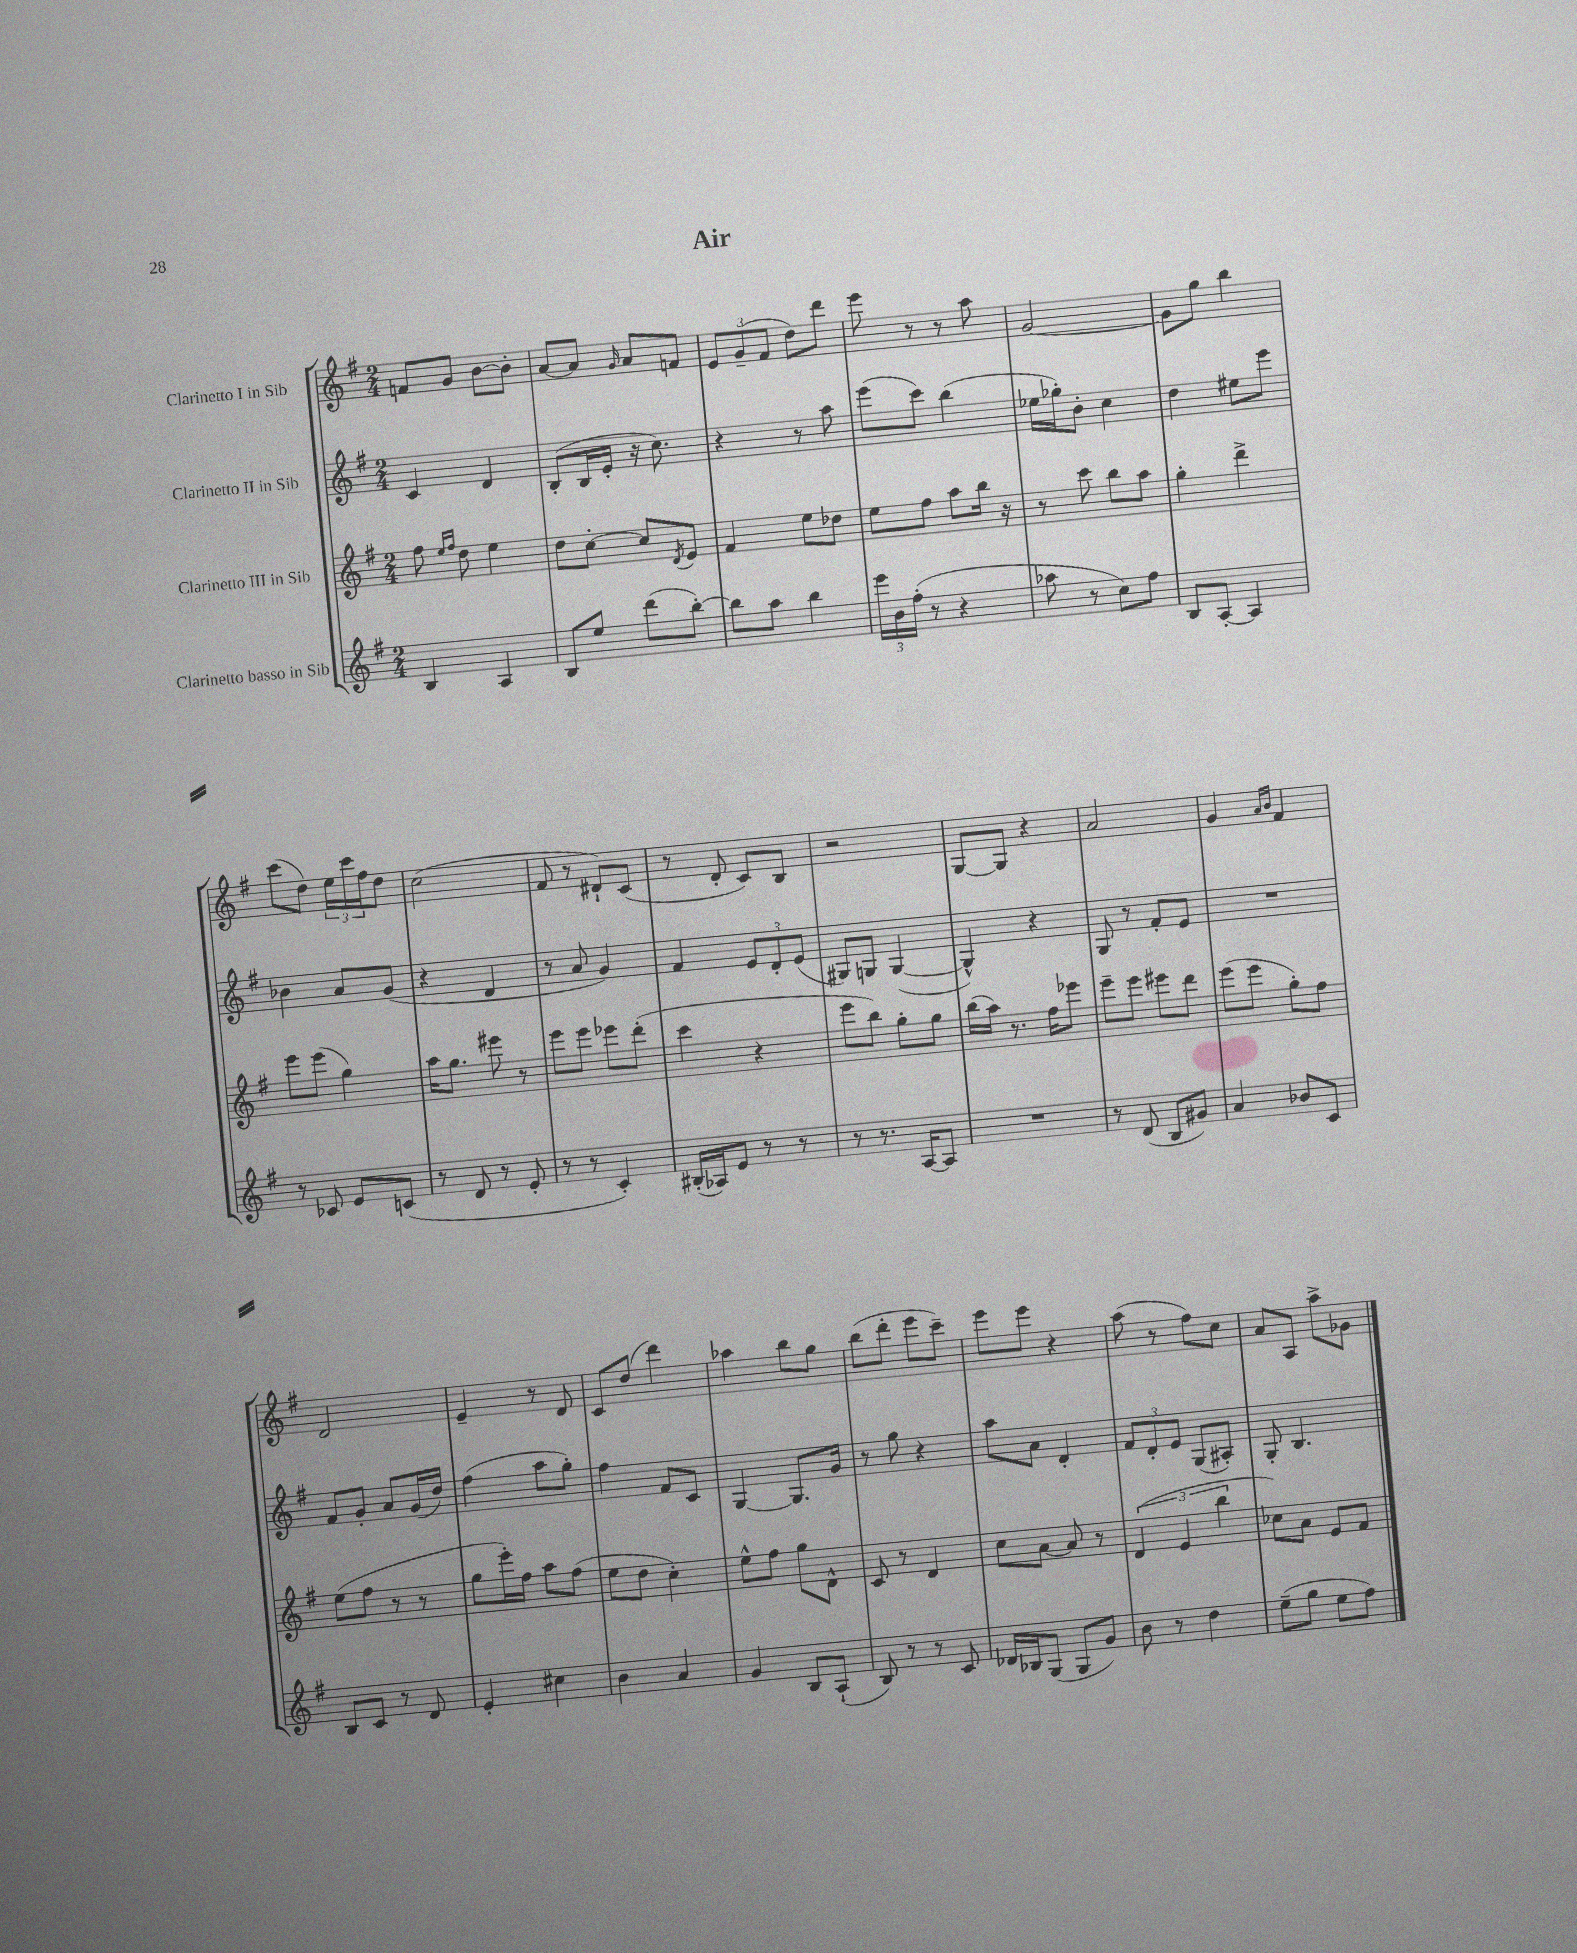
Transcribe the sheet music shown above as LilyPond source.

\header { title = "Air" }
<<
\new StaffGroup <<
\new Staff = "s0" \with { instrumentName = "Clarinetto I in Sib" } {
    \clef treble \key g \major \numericTimeSignature \time 2/4
    f'8 g'8 b'8~ b'8-. |
    a'8~ a'8 \grace { g'16 } a'8 f'8 |
    \tuplet 3/2 { e'8 g'8--( fis'8 } d''8) d'''8 |
    e'''8 r8 r8 a''8 |
    g'2~ |
    g'8 g''8 b''4 |
    c'''8( d''8) \tuplet 3/2 { e''16 c'''16 fis''16 } d''8 |
    c''2( |
    fis'8 r8 dis'8-!) c'8( |
    r8 d'8-. c'8) b8 |
    r2 |
    g8~ g8 r4 |
    a'2 |
    g'4 \grace { a'16 b'16 } fis'4 |
    d'2 |
    e'4-- r8 d'8 |
    c'8 d''8( d'''4) |
    aes''4 b''8 g''8 |
    b''8( d'''8-. e'''8 c'''8--) |
    e'''8 e'''8 r4 |
    a''8( r8 fis''8) c''8 |
    a'8 a8 a''8-> ges'8 \bar "|." |
}
\new Staff = "s1" \with { instrumentName = "Clarinetto II in Sib" } {
    \clef treble \key g \major \numericTimeSignature \time 2/4
    c'4 d'4 |
    b8-.( b16 e'16-. r16 c''8.) |
    r4 r8 a''8 |
    e'''8( c'''8) b''4( |
    ees''16 ges''16-.) b'8-. c''4 |
    d''4 eis''8 e'''8 |
    bes'4 a'8 g'8( |
    r4 d'4 |
    r8 a'8 g'4) |
    fis'4 \tuplet 3/2 { e'8 d'8-. e'8( } |
    gis8) g8 g4~( |
    g4-^) r4 |
    g8 r8 fis'8-. e'8 |
    R2 |
    fis'8 g'8-. a'8 g'16( d''16) |
    fis''4( a''8 g''8-.) |
    fis''4 fis'8 c'8 |
    g4~ g8. g'16 |
    r8 g''8 r4 |
    a''8 a'8 d'4-. |
    \tuplet 3/2 { fis'8 d'8-. e'8 } g8( ais8-.) |
    g8-. b4. \bar "|." |
}
\new Staff = "s2" \with { instrumentName = "Clarinetto III in Sib" } {
    \clef treble \key g \major \numericTimeSignature \time 2/4
    fis''8 \grace { e''16 fis''16 } d''8 e''4 |
    d''8 c''8~-. c''8 \acciaccatura { d'8 } e'8 |
    fis'4 e''8 des''8 |
    e''8 fis''8 a''8 b''16 r16 |
    r8 c'''8 b''8 a''8 |
    g''4-. d'''4-> |
    e'''8 e'''8( g''4) |
    a''16 g''8. eis'''8 r8 |
    e'''8 e'''8 ees'''8 d'''8-.( |
    c'''4 r4 |
    e'''8 b''8) g''8-. g''8 |
    b''16( a''16) r8. fis''16 ees'''8 |
    e'''8-- e'''8 eis'''8 d'''8 |
    e'''8( e'''8 g''8-.) fis''8 |
    e''8( fis''8 r8 r8 |
    g''8 e'''16-.) fis''16 a''8 fis''8( |
    e''8 d''8 c''4-.) |
    e''8-^ fis''8 g''8 d'8-^ |
    c'8 r8 d'4 |
    c''8 a'8~ a'8 r8 |
    \tuplet 3/2 { d'4( e'4 b''4 } |
    ces''8) a'8 e'8 fis'8 \bar "|." |
}
\new Staff = "s3" \with { instrumentName = "Clarinetto basso in Sib" } {
    \clef treble \key g \major \numericTimeSignature \time 2/4
    b4 a4 |
    b8 e''8 d'''8( b''8~-.) |
    b''8 a''8 b''4 |
    \tuplet 3/2 { e'''16 b'16 fis''16-.( } r8 r4 |
    aes''8 r8 c''8) fis''8 |
    b8 a8~-. a4 |
    r8 ces'8 e'8 c'8( |
    r8 d'8 r8 e'8-. |
    r8 r8 c'4-.) |
    bis16-.( aes16) e'8 r8 r8 |
    r8 r8. a16~ a8 |
    R2 |
    r8 d'8( b8 gis'8) |
    a'4 bes'8 c'8 |
    b8 c'8 r8 d'8 |
    e'4-. cis''4 |
    b'4 a'4 |
    g'4 b8 a8-!( |
    b8) r8 r8 c'8 |
    des'16 bes16 g8( g8 g'8) |
    b'8 r8 d''4 |
    e''8--( g''8 e''8 fis''8) \bar "|." |
}
>>
>>
\layout { \context { \Score \remove "Bar_number_engraver" } }
